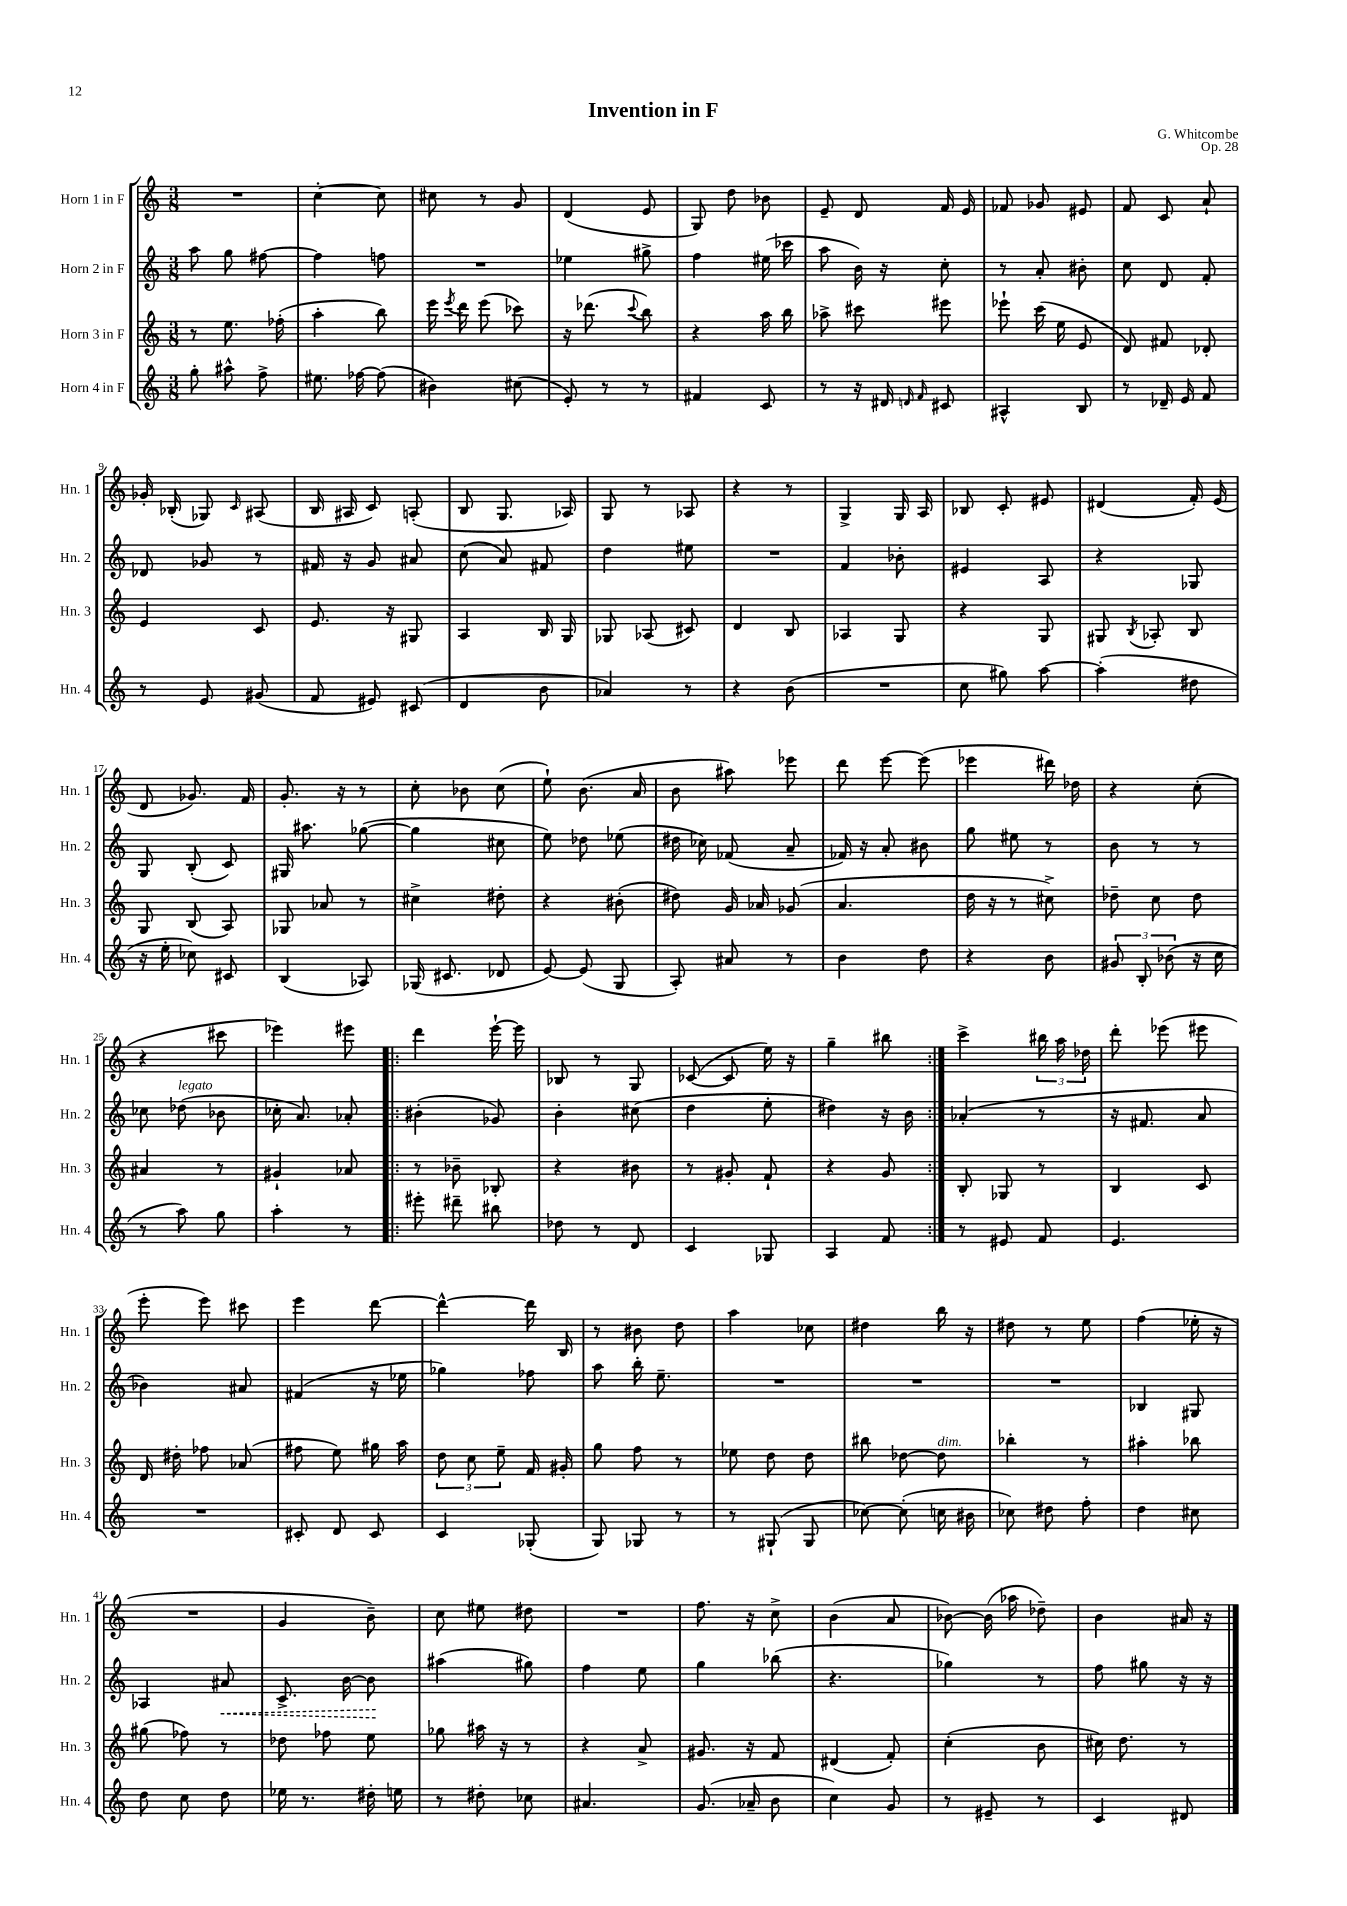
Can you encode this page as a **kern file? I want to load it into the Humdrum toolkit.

**kern	**kern	**kern	**kern
*staff4	*staff3	*staff2	*staff1
*clefG2	*clefG2	*clefG2	*clefG2
*k[]	*k[]	*k[]	*k[]
*M3/8	*M3/8	*M3/8	*M3/8
8gg'\	8r	8aa\	4.r
8aa#^^\	8.ee\	8gg\	.
8ff^\	.	[8ff#\	.
.	(16ff-'\	.	.
=	=	=	=
8.ee#\	4aa'\	4ff#\]	[4cc'\
[16ff-\	.	.	.
(8ff-\]	8bb\)	8ff\	8cc\]
=	=	=	=
4b#\)	16eee\	4.r	8cc#\
.	8qeee/	.	.
.	16ddd\	.	.
.	(8eee\	.	8r
(8cc#\	8ccc-\)	.	8g/
=	=	=	=
8e'/)	16r	4ee-\	(4d/
.	(8.ddd-\	.	.
8r	.	.	.
.	8qqccc/	.	.
8r	8bb\)	8gg#^\	8e/
=	=	=	=
4f#/	4r	4ff\	8G/)
.	.	.	8dd\
8c/	16aa\	(16ee#\	8b-\
.	16bb\	16ccc-\	.
=	=	=	=
8r	8aa-^\	8aa\	8e~/
16r	8ccc#\	16b\)	8d/
16d#/	.	16r	.
16qqd/	.	.	.
16qqf/	.	.	.
8c#/	8eee#\	8cc'\	16f/
.	.	.	16e/
=	=	=	=
4A#^^/	8eee-`\	8r	8f-/
.	(16ccc\	8a'/	8g-/
.	16ee\	.	.
8B/	8e/	8b#'\	8e#/
=	=	=	=
8r	8d/)	8cc\	8f/
16d-~/	8f#/	8d/	8c/
16e/	.	.	.
8f/	8d-'/	8f'/	8a`/
=	=	=	=
8r	4e/	8d-/	16g-'/
.	.	.	(16B-'/
8e/	.	8g-/	8G-/)
.	.	.	16qqc/
(8g#/	8c/	8r	(8A#/
=	=	=	=
8f/	8.e/	16f#/	16B/
.	.	16r	16A#/
8e#/)	.	8g/	8c/)
.	16r	.	.
(8c#/	8G#/	8a#/	(8A'/
=	=	=	=
4d/	4A/	(8cc\	8B/
.	.	8a/)	8.G/
8b\	16B/	8f#/	.
.	16G/	.	16A-/)
=	=	=	=
4a-/)	8G-/	4dd\	8G/
.	(8A-/	.	8r
8r	8c#/)	8ee#\	8A-/
=	=	=	=
4r	4d/	4.r	4r
(8b\	8B/	.	8r
=	=	=	=
4.r	4A-/	4f/	4G^/
.	8G/	8b-'\	16G/
.	.	.	16A/
=	=	=	=
8cc\	4r	4e#/	8B-/
8gg#\)	.	.	8c'/
[8aa\	8G/	8A/	8e#/
=	=	=	=
(4aa'\]	8G#/	4r	(4d#/
.	8qB/	.	.
.	8A-'/	.	.
8dd#\	8B/	8G-/	16f'/)
.	.	.	(16e/
=	=	=	=
16r	8G/	8G/	8d/
16ee'\	.	.	.
8cc-\)	(8B/	(8B'/	8.g-/)
8c#/	8A/)	8c/)	.
.	.	.	16f/
=	=	=	=
(4B/	8G-/	16G#/	8.g'/
.	.	8.aa#\	.
.	8a-/	.	.
.	.	.	16r
8A-/)	8r	([8gg-\	8r
=	=	=	=
(16G-/	4cc#^\	4gg-\]	8cc'\
8.c#/	.	.	.
.	.	.	8b-\
8d-/	8dd#'\	8cc#\	(8cc\
=	=	=	=
[8e/)	4r	8ee\)	8ee`\)
(8e/]	.	8dd-\	(8.b\
8G/	(8b#'\	(8ee-\	.
.	.	.	16a/
=	=	=	=
8A'/)	8dd#\)	16dd#\	8b\
.	.	16cc-\)	.
8a#/	16g/	(8f-/	8aa#\)
.	16a-/	.	.
8r	(8g-/	8a~/	8eee-\
=	=	=	=
4b\	4.a/	16f-/)	8ddd\
.	.	16r	.
.	.	8a'/	[8eee\
8dd\	.	8b#\	(8eee\]
=	=	=	=
4r	16dd\	8gg\	4eee-\
.	16r	.	.
.	8r	8ee#\	.
8b\	8cc#^\)	8r	16ddd#\)
.	.	.	16dd-\
=	=	=	=
12g#/	8dd-~\	8b\	4r
12B'/	.	.	.
.	8cc\	8r	.
(12b-\	.	.	.
16r	8dd-\	8r	(8cc'\
16cc\	.	.	.
=	=	=	=
8r	4a#/	8cc-\	4r
8aa\)	.	(8dd-\	.
8gg\	8r	8b-\	8ccc#\
=	=	=	=
4aa'\	4g#`/	16cc-'\	4eee-\)
.	.	8.a/)	.
8r	8a-/	8a-'/	8eee#\
=!|:	=!|:	=!|:	=!|:
8eee#'\	8r	(4b#'\	4ddd\
8ddd#~\	8b-~\	.	.
8bb#\	8B-'/	8g-/)	[16eee`\
.	.	.	16eee\]
=	=	=	=
8dd-\	4r	4b'\	8B-/
8r	.	.	8r
8d/	8b#\	(8cc#\	8G/
=	=	=	=
4c/	8r	4dd\	([8c-/
.	8g#'/	.	8c-/]
8G-/	8f`/	8ee'\	16ee\)
.	.	.	16r
=	=	=	=
4A/	4r	4dd#\)	4gg~\
8f/	8g/	16r	8bb#\
.	.	16b\	.
=:|!	=:|!	=:|!	=:|!
8r	8B'/	(4a-'/	4ccc^\
8e#/	8G-/	.	.
8f/	8r	8r	24bb#\
.	.	.	24aa\
.	.	.	24dd-\
=	=	=	=
4.e/	4B/	16r	8ddd'\
.	.	8.f#/	.
.	.	.	(8eee-\
.	8c/	8a/	8eee#\
=	=	=	=
4.r	16d/	4b-\)	8eee'\
.	16dd#'\	.	.
.	8ff-\	.	8eee\)
.	(8a-/	8a#/	8ccc#\
=	=	=	=
8c#'/	8ff#\	(4f#/	4eee\
8d/	8ee\)	.	.
8c#/	16gg#\	16r	[8ddd\
.	16aa\	16ee-\	.
=	=	=	=
4c/	12dd\	4gg-\)	4ddd^^\_
.	12cc\	.	.
.	12ee~\	.	.
(8G-'/	16f/	8ff-\	16ddd\]
.	16g#'/	.	16B/
=	=	=	=
8G/)	8gg\	8aa\	8r
8G-/	8ff\	16bb'\	8b#\
.	.	8.ee~\	.
8r	8r	.	8dd\
=	=	=	=
8r	8ee-\	4.r	4aa\
(8G#`/	8dd\	.	.
8G#/	8dd\	.	8cc-\
=	=	=	=
[8cc-\)	8bb#\	4.r	4dd#\
(8cc-'\]	[8dd-\	.	.
16cc\	8dd-\]	.	16bb\
16b#\	.	.	16r
=	=	=	=
8cc-\)	4bb-'\	4.r	8dd#\
8dd#\	.	.	8r
8ff'\	8r	.	8ee\
=	=	=	=
4dd\	4aa#'\	4B-/	(4ff\
8cc#\	8bb-\	8G#/	16ee-'\
.	.	.	16r
=	=	=	=
8dd\	(8gg#\	4A-/	4.r
8cc\	8ff-\)	.	.
8dd\	8r	8a#/	.
=	=	=	=
16ee-\	8dd-\	8.c^/	4g/
8.r	.	.	.
.	8ff-\	.	.
.	.	[16b\	.
16dd#'\	8ee\	8b\]	8b~\)
16ee\	.	.	.
=	=	=	=
8r	8gg-\	(4aa#\	8cc\
8dd#'\	16aa#\	.	8ee#\
.	16r	.	.
8cc-\	8r	8gg#\)	8dd#\
=	=	=	=
4.a#/	4r	4ff\	4.r
.	8a^/	8ee\	.
=	=	=	=
(8.g/	8.g#/	4gg\	8.ff\
16a-~/	16r	.	16r
8b\	8f/	(8bb-\	8cc^\
=	=	=	=
4cc\)	(4d#/	4.r	(4b\
8g/	8f'/)	.	8a/
=	=	=	=
8r	(4cc'\	4gg-\)	[8b-\)
8e#~/	.	.	(16b-\]
.	.	.	16aa-\
8r	8b\	8r	8dd-~\)
=	=	=	=
4c/	16cc#\)	8ff\	4b\
.	8.dd\	.	.
.	.	8gg#\	.
8d#/	8r	16r	16a#/
.	.	16r	16r
==	==	==	==
*-	*-	*-	*-
